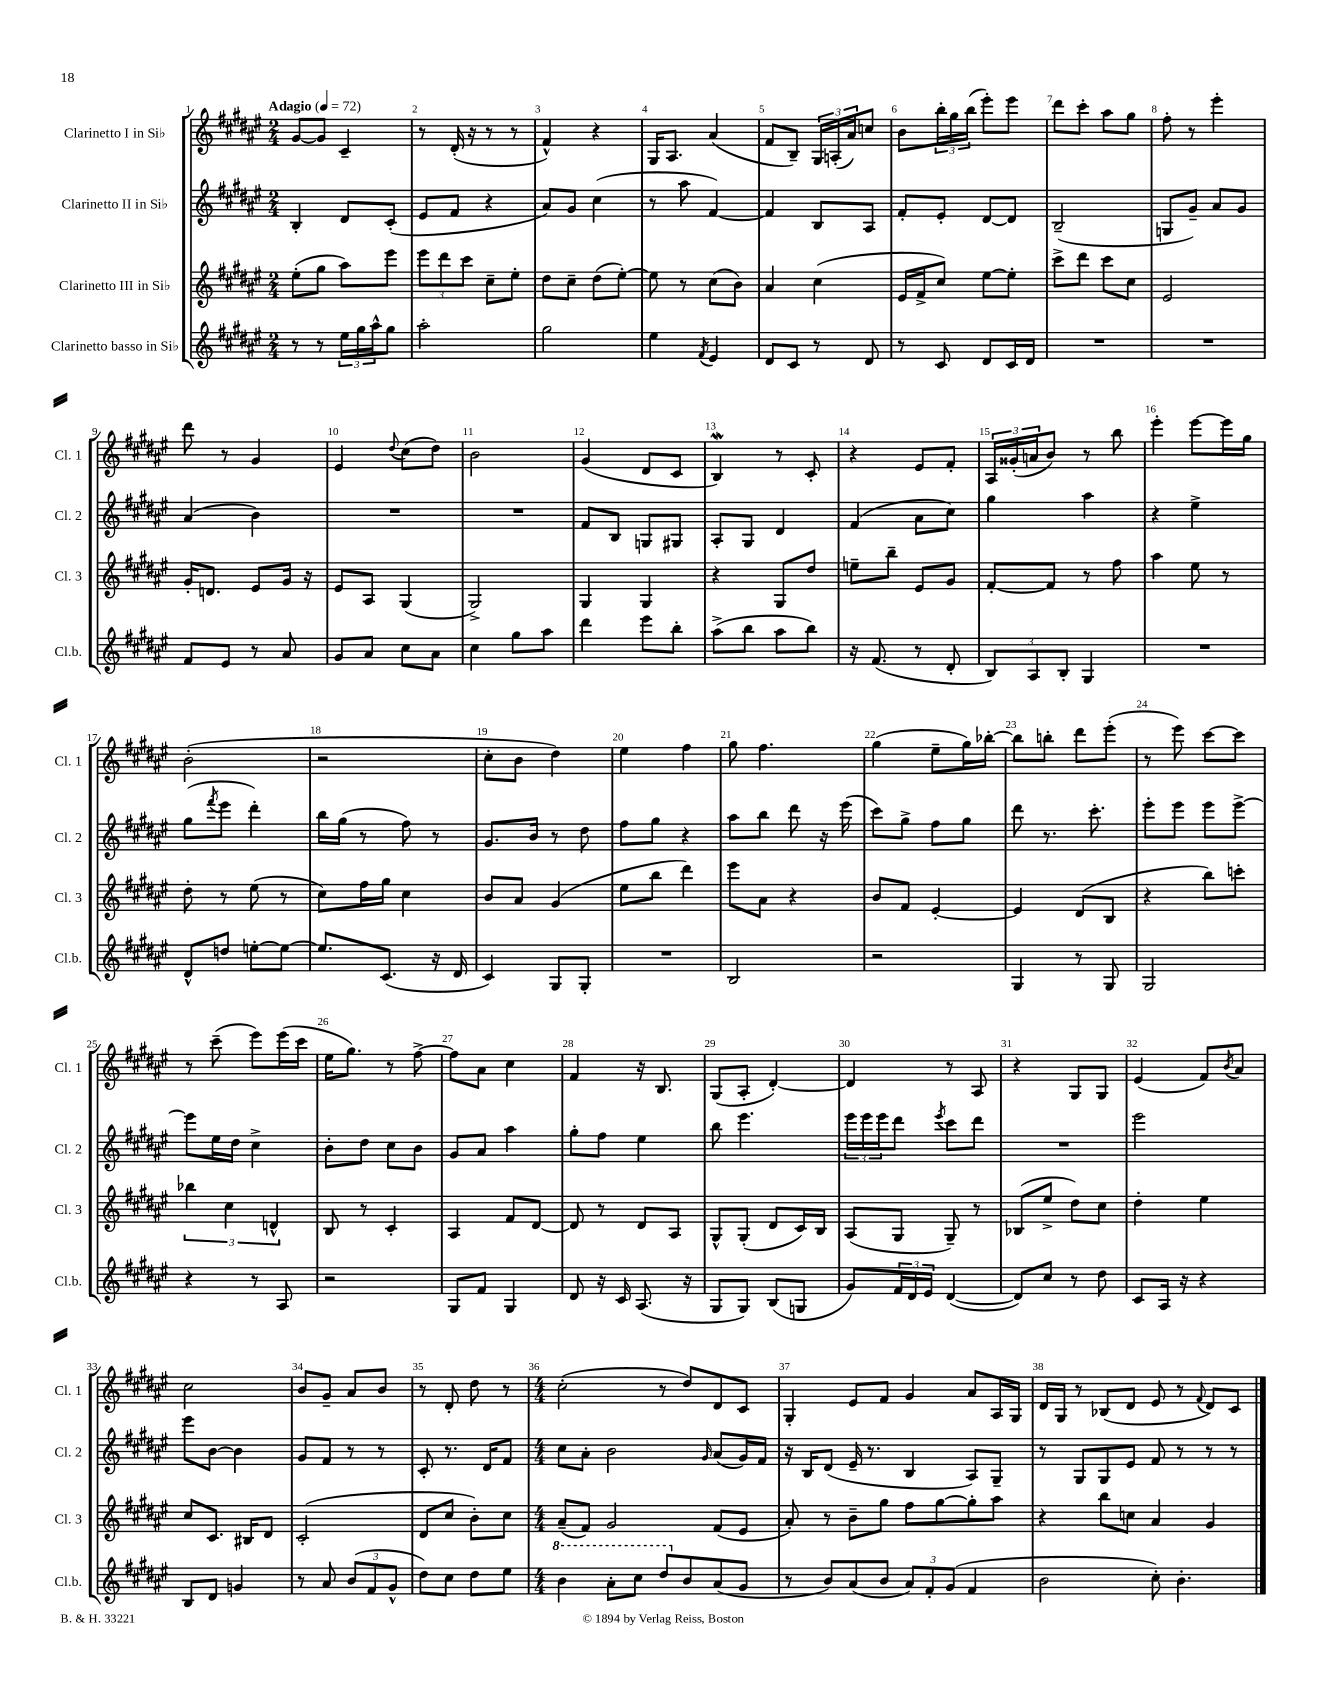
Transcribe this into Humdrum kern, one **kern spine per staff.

**kern	**kern	**kern	**kern
*staff4	*staff3	*staff2	*staff1
*clefG2	*clefG2	*clefG2	*clefG2
*k[f#c#g#d#a#e#]	*k[f#c#g#d#a#e#]	*k[f#c#g#d#a#e#]	*k[f#c#g#d#a#e#]
*M2/4	*M2/4	*M2/4	*M2/4
*MM72	*MM72	*MM72	*MM72
8r	(8ee#'	4B'	[8g#
8r	8gg#	.	8g#]
24ee#	8aa#)	8d#	4c#~
24gg#	.	.	.
24aa#^^	.	.	.
8gg#	8eee#	(8c#'	.
=	=	=	=
2aa#'	12eee#	8e#	8r
.	12ddd#	.	.
.	.	8f#	(16d#'
.	12ccc#	.	.
.	.	.	16r
.	8cc#~	4r	8r
.	8ee#'	.	8r
=	=	=	=
2gg#	8dd#	8a#)	4f#^^)
.	8cc#~	8g#	.
.	(8dd#	(4cc#	4r
.	[8ee#')	.	.
=	=	=	=
4ee#	8ee#]	8r	16G#
.	.	.	8.A#
.	8r	8aa#	.
8qf#	.	.	.
4e#	(8cc#	[4f#)	(4a#
.	8b)	.	.
=	=	=	=
8d#	4a#	4f#]	8f#
8c#	.	.	8B~)
8r	(4cc#	8B	24G#
.	.	.	(24A'
.	.	.	24a#)
8d#	.	8A#	8cc
=	=	=	=
8r	16e#	8f#'	8b
.	16f#^	.	.
8c#	8cc#)	8e#'	24bb'
.	.	.	24gg#
.	.	.	(24bb
8d#	[8ee#	[8d#	8eee#')
16c#	8ee#']	8d#]	8eee#
16d#	.	.	.
=	=	=	=
2r	8ccc#^	(2B~	8ddd#
.	8ddd#	.	8ccc#'
.	8ccc#	.	8aa#
.	8cc#	.	8gg#
=	=	=	=
2r	2e#	8G	8ff#'
.	.	8g#~)	8r
.	.	8a#	4eee#'
.	.	8g#	.
=	=	=	=
8f#	16g#'	(4a#	8ddd#
.	8.d	.	.
8e#	.	.	8r
8r	8e#	4b)	4g#
8a#	16g#	.	.
.	16r	.	.
=	=	=	=
8g#	8e#	2r	4e#
8a#	8A#	.	.
.	.	.	8qqdd#
8cc#	(4G#	.	(8cc#
8a#	.	.	8dd#)
=	=	=	=
4cc#	2G#^)	2r	2b
8gg#	.	.	.
8aa#	.	.	.
=	=	=	=
4ddd#	4G#	8f#	(4g#
.	.	8B	.
8eee#	4G#	8G	8d#
8bb'	.	8G#	8c#
=	=	=	=
(8aa#^	4r	8A#'	4B)
8bb	.	8G#	.
8aa#	8G#	4d#	8r
8bb)	8dd#	.	8c#'
=	=	=	=
16r	8ee~	(4f#	4r
(8.f#	.	.	.
.	8bb~	.	.
8r	8e#	8a#	8e#
8d#'	8g#	8cc#)	8f#'
=	=	=	=
12B)	[8f#'	4gg#	24A#
.	.	.	(24g##'
12A#	.	.	24a
.	8f#]	.	8b)
12B'	.	.	.
4G#	8r	4aa#	8r
.	8ff#	.	8bb
=	=	=	=
2r	4aa#	4r	4eee#'
.	8ee#	4ee#^	[8eee#
.	8r	.	16eee#]
.	.	.	16gg#
=	=	=	=
8d#^^	8dd#'	(8gg#	(2b'
.	.	8qfff#	.
8dd	8r	8eee#	.
[8ee'	(8ee#	4ddd#')	.
8ee_	8r	.	.
=	=	=	=
8.ee]	8cc#)	16bb	2r
.	.	(16gg#	.
.	16ff#	8r	.
(8.c#	16gg#	.	.
.	4cc#	8ff#)	.
16r	.	8r	.
16d#	.	.	.
=	=	=	=
4c#)	8b	8.g#	8cc#'
.	8a#	.	8b
.	.	16b	.
8G#	(4g#	8r	4dd#)
8G#'	.	8dd#	.
=	=	=	=
2r	8ee#	8ff#	4ee#
.	8bb	8gg#	.
.	4ddd#)	4r	4ff#
=	=	=	=
2B	8eee#	8aa#	8gg#
.	8a#	8bb	4.ff#
.	4r	8ddd#	.
.	.	16r	.
.	.	(16eee#	.
=	=	=	=
2r	8b	8ccc#)	(4gg#
.	8f#	8gg#^	.
.	[4e#'	8ff#	8ee#~
.	.	8gg#	16gg#)
.	.	.	[16bb-'
=	=	=	=
4G#	4e#]	8ddd#	8bb-]
.	.	8.r	8bb'
8r	(8d#	.	8ddd#
.	.	8.ccc#'	.
8G#	8B	.	(8eee#'
=	=	=	=
2G#	4r	8eee#'	8r
.	.	8eee#	8eee#)
.	8bb)	8eee#	[8ccc#
.	8ccc'	[8eee#^	8ccc#]
=	=	=	=
4r	6bb-	8eee#]	8r
.	.	16ee#	(8ccc#~
.	6cc#	.	.
.	.	16dd#	.
8r	.	4cc#^	8eee#)
.	6d^^	.	.
8A#	.	.	(16eee#
.	.	.	16ccc#
=	=	=	=
2r	8B	8b'	16ee#
.	.	.	8.gg#)
.	8r	8dd#	.
.	4c#'	8cc#	8r
.	.	8b	[8ff#^
=	=	=	=
8G#	4A#	8g#	8ff#]
8f#	.	8a#	8a#
4G#	8f#	4aa#	4cc#
.	[8d#	.	.
=	=	=	=
8d#	8d#]	8gg#'	4f#
16r	8r	8ff#	.
16c#	.	.	.
(8.A#	8d#	4ee#	16r
.	.	.	8.B
.	8A#	.	.
16r	.	.	.
=	=	=	=
8G#	8G#^^	8bb	(8G#
8G#)	(8G#'	4.eee#	8A#'
(8B	8d#	.	[4d#')
8G	16c#)	.	.
.	16B	.	.
=	=	=	=
8g#)	(8A#	24eee#	4d#]
.	.	24eee#	.
.	.	24eee#	.
24f#	8G#	8ddd#	.
24d#	.	.	.
24e#	.	.	.
.	.	8qeee#	.
([4d#	8G#~)	8ccc#	8r
.	8r	8ddd#	8A#
=	=	=	=
8d#])	(8B-	2r	4r
8cc#	8ee#^	.	.
8r	8dd#)	.	8G#
8dd#	8cc#	.	8G#
=	=	=	=
8c#	4dd#'	2eee#	(4e#
16A#	.	.	.
16r	.	.	.
4r	4ee#	.	8f#)
.	.	.	8qb
.	.	.	8a#
=	=	=	=
8B	8cc#	8eee#	2cc#
8d#	8.c#	[8b	.
4g	.	4b]	.
.	16B#	.	.
.	8d#	.	.
=	=	=	=
8r	(2c#'	8g#	8b
8a#	.	8f#	8g#~
(12b	.	8r	8a#
12f#	.	.	.
.	.	8r	8b
12g#^^	.	.	.
=	=	=	=
8dd#)	8d#	8c#'	8r
8cc#	8cc#	8.r	8d#'
8dd#	8b')	.	8dd#
.	.	16d#	.
8ee#	8cc#	8f#	8r
=	=	=	=
*M4/4	*M4/4	*M4/4	*M4/4
4bb	(8a#~	8cc#	(2cc#'
.	8f#)	8a#'	.
8aa#'	2g#	2b	.
8ccc#	.	.	.
8ddd#	.	.	8r
8b	.	.	8dd#)
.	.	16qqg#	.
(8a#	(8f#	(8a#	8d#
8g#	8e#	16g#)	8c#
.	.	16f#	.
=	=	=	=
8r	8a#')	16r	4G#'
.	.	16B	.
8b)	8r	(8d#	.
(8a#	8b~	16e#~	8e#
.	.	8.r	.
8b	8gg#	.	8f#
12a#)	8ff#	4B	4g#
12f#'	.	.	.
.	[8gg#	.	.
(12g#	.	.	.
4f#	8gg#']	8A#)	8a#
.	8aa#	8G#~	16A#
.	.	.	16G#
=	=	=	=
2b	4r	8r	16d#
.	.	.	16G#
.	.	8G#	8r
.	8bb	8G#	(8B-
.	8cc	8e#	8d#
8cc#')	4a#	8f#	8e#
4.b'	.	8r	8r
.	.	.	8qqf#
.	4g#	8r	8d#)
.	.	8r	8c#
==	==	==	==
*-	*-	*-	*-
